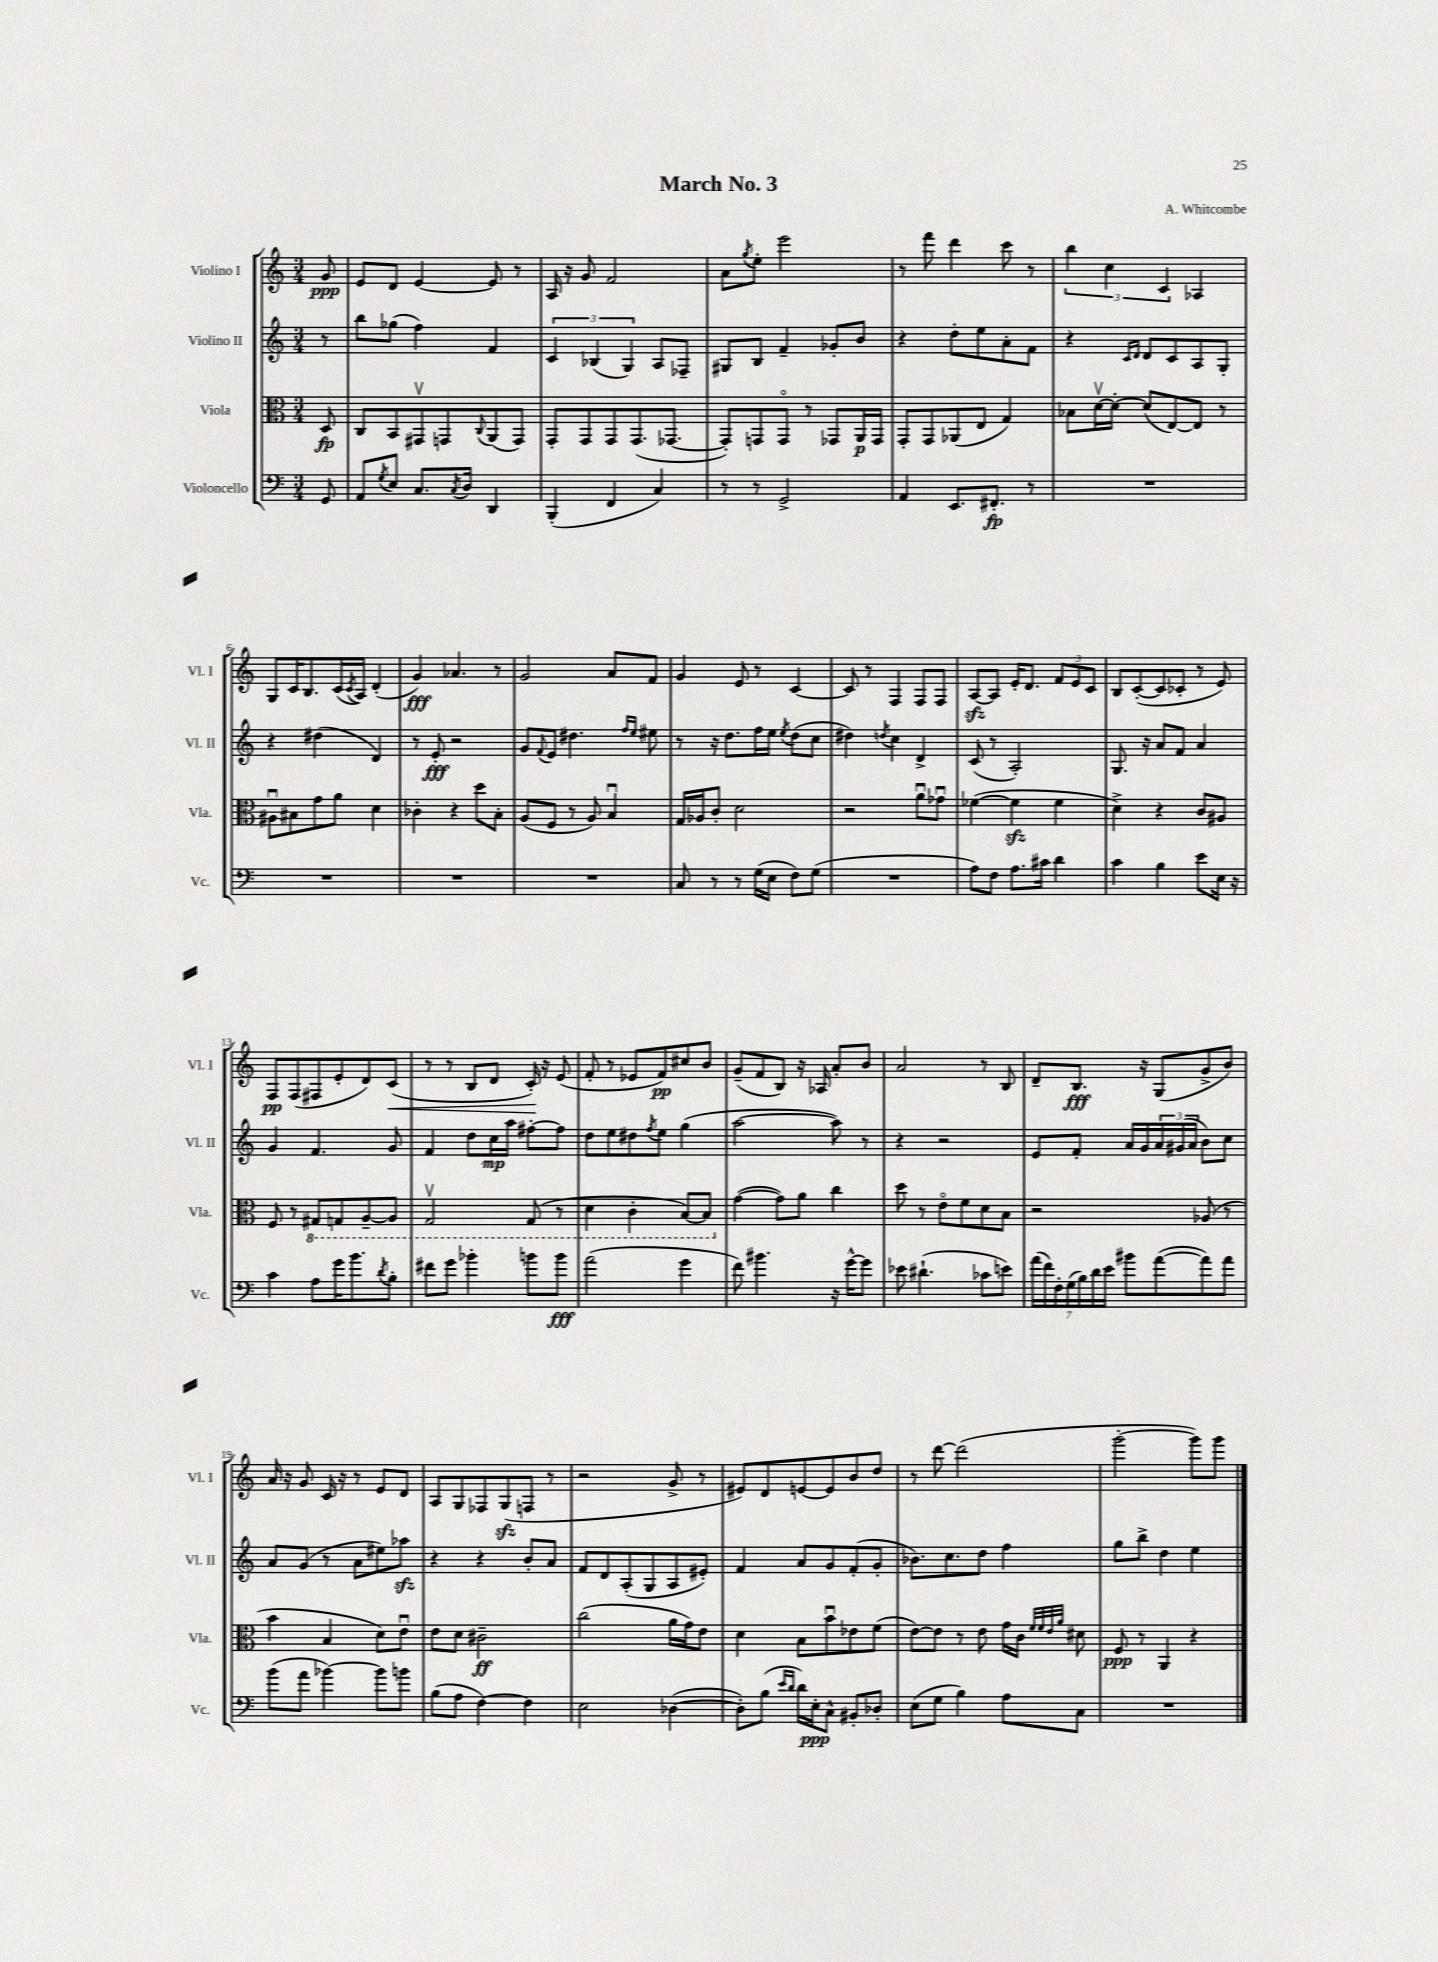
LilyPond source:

\header { title = "March No. 3" composer = "A. Whitcombe" }
<<
\new StaffGroup <<
\new Staff = "s0" \with { instrumentName = "Violino I" shortInstrumentName = "Vl. I" } {
    \clef treble \key c \major \numericTimeSignature \time 3/4 \partial 8
    g'8\ppp |
    e'8 d'8 e'4~ e'8 r8 |
    a16 r16 g'8 f'2 |
    a'8 \acciaccatura { g''8 } e''8-. e'''2 |
    r8 f'''8 d'''4 c'''8 r8 |
    \tuplet 3/2 { b''4 c''4 c'4 } aes4 |
    g8 c'16 b8. c'16( \acciaccatura { c'8 } a16) d'4-.( |
    g'4\fff) aes'4. r8 |
    g'2 a'8 f'8 |
    g'4 e'8 r8 c'4~ |
    c'8 r8 f4 f8 f8 |
    a8~\sfz a8 e'16-. d'8. \tuplet 3/2 { f'8 e'8 c'8 } |
    b8 c'8~-.( c'8 ces'8-. r8 e'8) |
    f8\pp f8( fis8 e'8-. d'8) c'8\<( |
    r8 r8 b8 d'8 c'16-.\!) r16 e'8( |
    f'8-. r8 ees'8 f'8\pp) cis''8 b'8 |
    g'8--( f'8 b8) r16 aes16 a'8-. b'8 |
    a'2 r8 b8 |
    d'8-- b8.\fff r16 g8( g'8-> b'8) |
    a'16 r16 g'8 c'16 r16 r8 e'8 d'8 |
    a8 g8 fes8 g8\sfz( f8 r8 |
    r2 g'8-> r8 |
    eis'8) d'8 e'8~ e'8 b'8 d''8 |
    r8 d'''8~ d'''2( |
    g'''2~-. g'''8) g'''8 \bar "|." |
}
\new Staff = "s1" \with { instrumentName = "Violino II" shortInstrumentName = "Vl. II" } {
    \clef treble \key c \major \numericTimeSignature \time 3/4 \partial 8
    r8 |
    b''8 ges''8( f''4) f'4 |
    \tuplet 3/2 { c'4 bes4( g4) } a8 fes8-- |
    gis8 b8 f'4-- ges'8-. b'8 |
    r4 d''8-. e''8 a'8-. f'8 |
    r4 \grace { c'16 d'16 } d'8 c'8 a8 g8-. |
    r4 dis''4( d'4) |
    r8 e'8-.\fff r2 |
    g'8 \appoggiatura { f'8 } e'8 dis''4. \grace { f''16 e''16 } eis''8 |
    r8 r16 d''8. f''16 e''16 \acciaccatura { e''8 } d''8( c''8 |
    dis''4) \acciaccatura { d''8 } c''4 d'4-> |
    c'8( r8 a2-.) |
    g8. r16 a'8 f'8 a'4 |
    g'4 f'4. g'8 |
    f'4 d''8 c''16\mp a''16 fis''8~-. fis''8 |
    d''8 e''8 dis''8 \acciaccatura { f''8 } e''8 g''4( |
    a''2~ a''8) r8 |
    r4 r2 |
    e'8 f'8-. a'16 g'16 \tuplet 3/2 { a'16 gis'16( a'16 } b'8) c''8 |
    a'8 g'8( r8 a'8 eis''8) aes''8\sfz |
    r4 r4 b'8-. a'8 |
    f'8 d'8 a8-.( g8 a8 eis'8-.) |
    f'4 a'8 g'8 f'8-.( g'8-. |
    bes'8.) c''8. d''8 f''4 |
    g''8 b''8-> d''4 e''4 \bar "|." |
}
\new Staff = "s2" \with { instrumentName = "Viola" shortInstrumentName = "Vla." } {
    \clef alto \key c \major \numericTimeSignature \time 3/4 \partial 8
    d8\fp |
    c8 b,8 gis,8\upbow g,8 \appoggiatura { c8 } a,8( g,8) |
    g,8-. g,8 g,8 g,8.( ges,8.~ |
    ges,8-.) g,8 g,8\flageolet r8 ges,8 a,16\p ges,16 |
    g,8-. g,8 aes,8( e8 g4) |
    bes8 d'16~\upbow d'16~-. d'8( e8~) e8 r8 |
    ais8\downbow bis8 g'8 a'8 d'4 |
    ces'4-. r4 d''8 b8-. |
    a8( f8 r8 a8) b4\downbow |
    g16 aes16 c'8-. d'2 |
    r2 a'8\downbow ges'8\downbow |
    fes'4~( fes'4\sfz fes'4 |
    d'4->) r4 c'8 ais8 |
    f8 r8 \ottava #-1 gis,8 g,8 a,8~-- a,8 |
    g,2\upbow g,8( r8 |
    d4 c4-. b,8~) b,8 \ottava #0 |
    g'4~( g'8) a'8 c''4 |
    d''8 r8 e'8\flageolet f'8 d'8 b8 |
    r2 aes8( r8 |
    b'4 b4 d'8) e'8\downbow |
    e'8 d'8 cis'2--\ff |
    c''2( a'16 g'16) e'8 |
    d'4 b8 b'8\downbow ees'8 f'8( |
    e'8~) e'8 r8 e'8 g'16 c'16 \grace { f'32 f'32 e'32 a'32 } dis'8 |
    f8\ppp r8 a,4 r4 \bar "|." |
}
\new Staff = "s3" \with { instrumentName = "Violoncello" shortInstrumentName = "Vc." } {
    \clef bass \key c \major \numericTimeSignature \time 3/4 \partial 8
    g,8 |
    a,8 \acciaccatura { g8 } e8 c8. \acciaccatura { c8 } d16 d,4 |
    b,,4-.( f,4 c4) |
    r8 r8 g,2-> |
    a,4 e,8. fis,8.-.\fp r8 |
    R2. |
    R2. |
    R2. |
    R2. |
    c8 r8 r8 g16( e16 f8) g8( |
    R2. |
    a8) f8 a8. cis'16 d'4 |
    c'4 b4 e'8 e16 r16 |
    c'4 a8 g'16 b'8. \acciaccatura { d'8 } b8-. |
    fis'8 g'8 bes'4-. b'8 b'8\fff |
    a'2( g'4 |
    f'8) bis'4. r16 g'16~-^ g'8 |
    ees'8 dis'4.-!( ces'8 e'8) |
    \tuplet 7/4 { a'16( f'16) f16-. g16( b16) d'16 e'16 } bis'8 a'8~( a'8) a'8 |
    b'8( a'8 bes'4~) bes'8 b'8 |
    b8( a8 f4~) f4 |
    e2 des4~( |
    des8-.) b8( \grace { e'16 d'16 } d'16) e16-.\ppp c8-^ bis,8-. des8-. |
    e8( g8 b4) a8 c8 |
    R2. \bar "|." |
}
>>
>>
